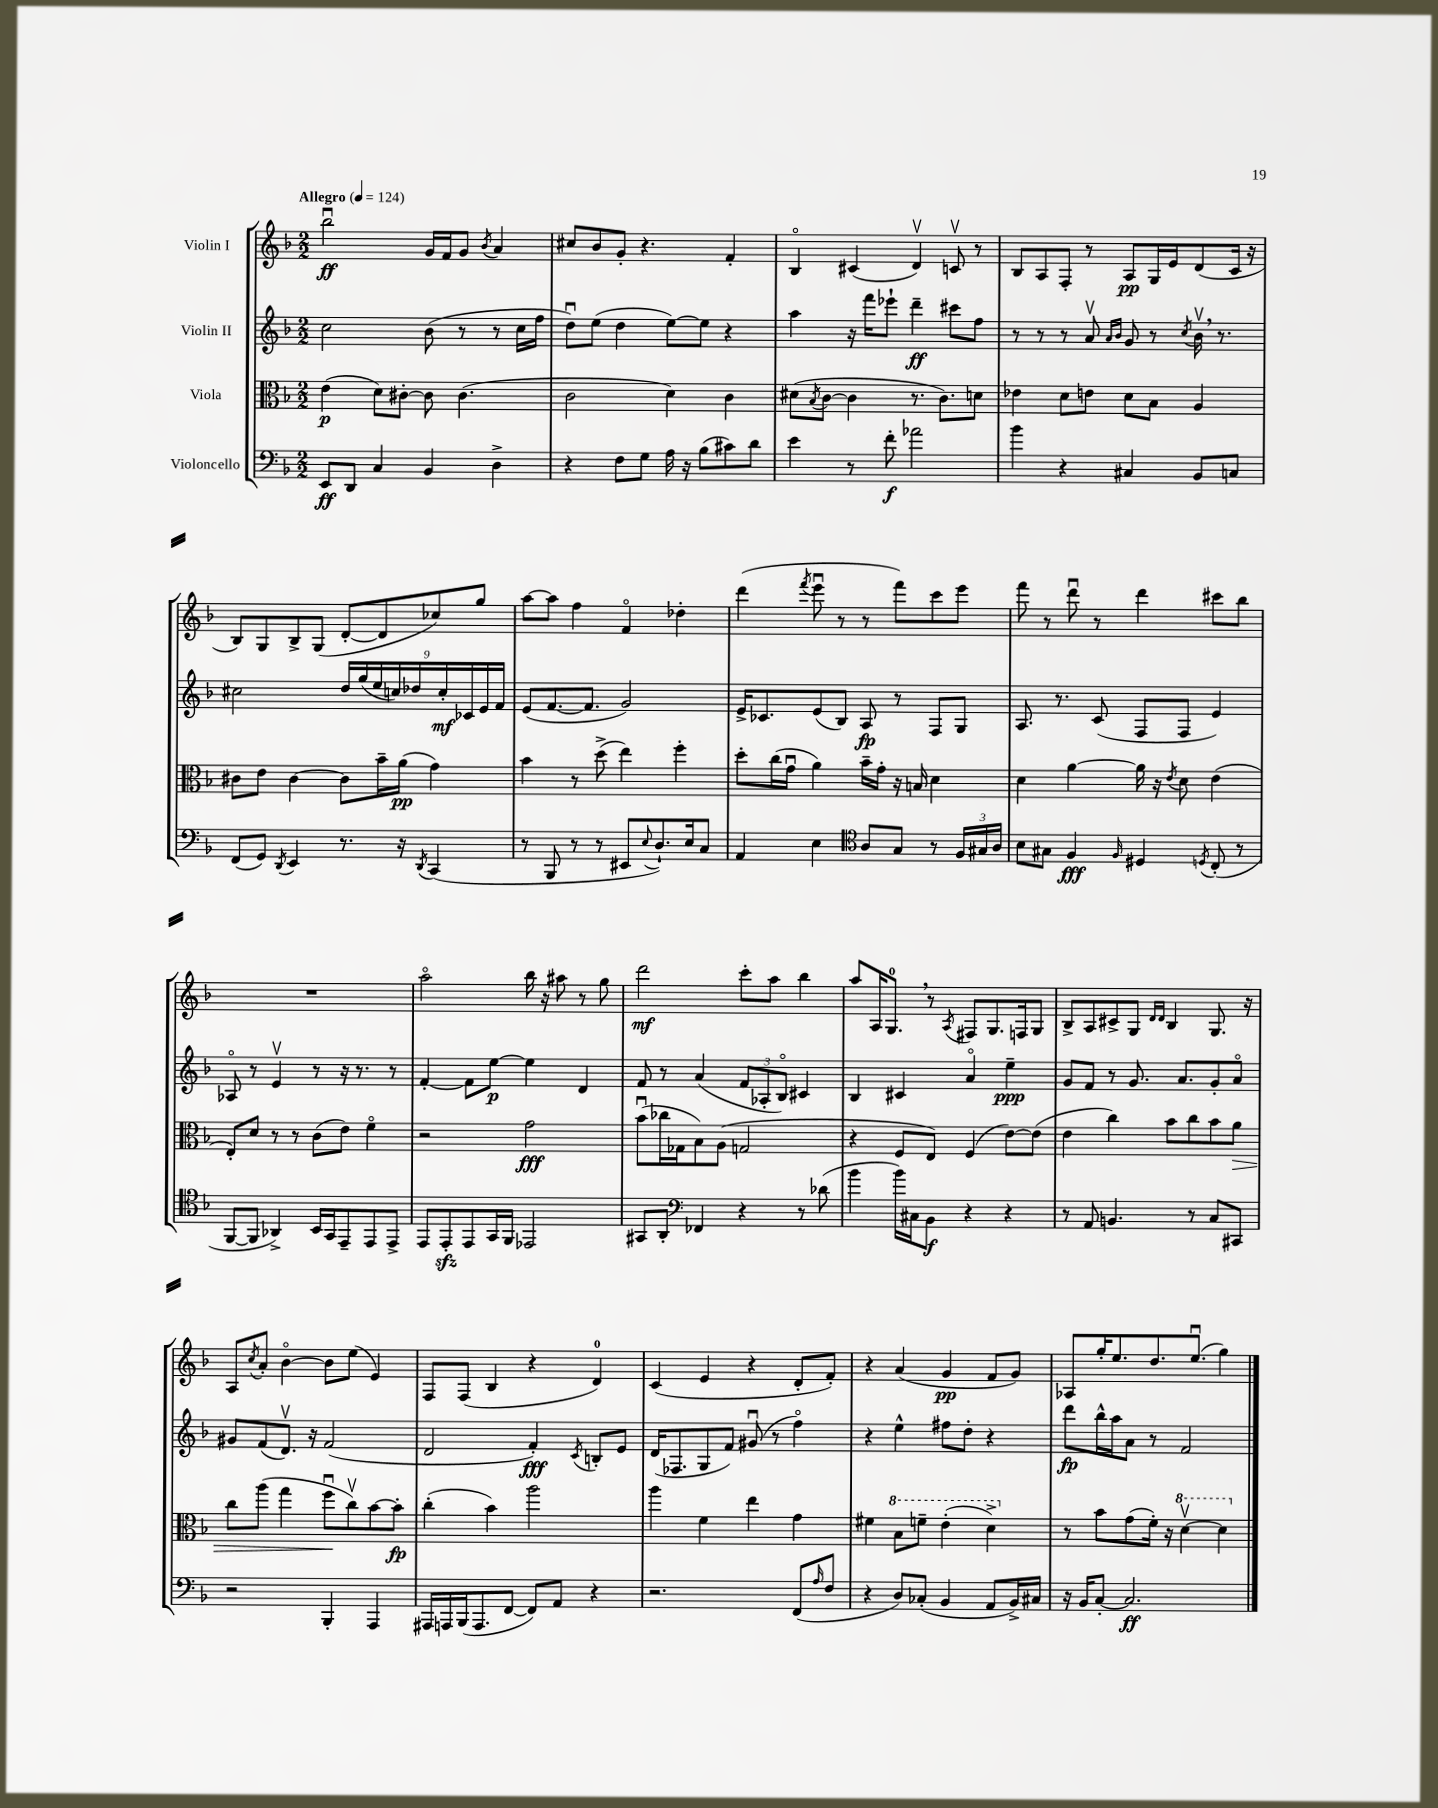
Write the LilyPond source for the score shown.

<<
\new StaffGroup <<
\new Staff = "s0" \with { instrumentName = "Violin I" } {
    \clef treble \key f \major \numericTimeSignature \time 2/2 \tempo "Allegro" 4 = 124
    bes''2\downbow\ff g'16 f'16 g'8 \acciaccatura { bes'8 } a'4 |
    cis''8 bes'8 g'8-. r4. f'4-. |
    bes4\flageolet cis'4( d'4\upbow) c'8\upbow r8 |
    bes8 a8 f8-. r8 a8\pp g16 e'16 d'8( c'16 r16 |
    bes8) g8 bes8-> g8( d'8~-. d'8 ces''8) g''8 |
    a''8~ a''8 f''4 f'4\flageolet des''4-. |
    d'''4( \acciaccatura { f'''8 } e'''8\downbow r8 r8 f'''8) c'''8 e'''8 |
    f'''8 r8 d'''8\downbow r8 d'''4 cis'''8 bes''8 |
    R1 |
    a''2\flageolet bes''16 r16 ais''8 r8 g''8 |
    d'''2\mf c'''8-. a''8 bes''4 |
    a''8 a16 g8.-0 \breathe r8 \acciaccatura { a8 } fis8 g8. f16 g8 |
    bes8-> a8 cis'8-> g8 \grace { d'16 d'16 } bes4 g8. r16 |
    a8 \acciaccatura { c''8 } a'8-. bes'4~\flageolet bes'8 e''8( e'4) |
    f8 f8( bes4 r4 d'4-0) |
    c'4( e'4 r4 d'8-. f'8-.) |
    r4 a'4( g'4\pp f'8 g'8) |
    aes8 g''16-. e''8. d''8. e''8.\downbow( g''4) \bar "|." |
}
\new Staff = "s1" \with { instrumentName = "Violin II" } {
    \clef treble \key f \major \numericTimeSignature \time 2/2
    c''2 bes'8( r8 r8 c''16 f''16 |
    d''8\downbow) e''8( d''4 e''8~) e''8 r4 |
    a''4 r16 f'''16 ees'''8-! d'''4--\ff cis'''8 f''8 |
    r8 r8 r8 a'8\upbow \grace { a'16 bes'16 } g'8 r8 \acciaccatura { c''8 } bes'16\upbow \breathe r8. |
    cis''2 \tuplet 9/8 { d''16 g''16( e''16 c''16) des''16 c''16-.\mf ces'16 e'16 f'16 } |
    e'8( f'8.~ f'8. g'2) |
    e'16-> ces'8. e'8( bes8) a8\fp r8 f8 g8 |
    a8. r8. c'8( f8 f8 e'4) |
    aes8\flageolet r8 e'4\upbow r8 r16 r8. r8 |
    f'4~-. f'8 e''8~\p e''4 d'4 |
    f'8 r8 a'4( \tuplet 3/2 { f'8 aes8-. bes8\flageolet) } cis'4 |
    bes4 cis'4 a'4\flageolet e''4--\ppp |
    g'8 f'8 r8 g'8. a'8. g'8-. a'8\flageolet |
    gis'8 f'8( d'8.\upbow) r16 f'2( |
    d'2 f'4-.\fff) \acciaccatura { c'8 } b8-. e'8 |
    d'16( fes8. g8 f'8) gis'8\downbow( r8 f''4\flageolet) |
    r4 e''4-^ fis''8 d''8-. r4 |
    d'''8\fp bes''16-^ a''16 a'8 r8 f'2 \bar "|." |
}
\new Staff = "s2" \with { instrumentName = "Viola" } {
    \clef alto \key f \major \numericTimeSignature \time 2/2
    e'4\p( d'8) cis'8~-. cis'8 cis'4.( |
    c'2 d'4) c'4 |
    dis'8( \acciaccatura { bes8 } c'8~ c'4 r8. c'8.) d'8 |
    ees'4 d'8 e'8 d'8 bes8 a4 |
    cis'8 e'8 cis'4~ cis'8 bes'16-- a'16\pp( g'4) |
    bes'4 r8 d''8->( e''4) f''4-. |
    d''8-. c''16( g'16\downbow a'4) bes'16-- g'16-. r16 b16 d'4 |
    d'4 a'4~ a'16 r16 \acciaccatura { e'8 } d'8 e'4( |
    e8-.) d'8 r8 r8 c'8( e'8) f'4\flageolet |
    r2 g'2\fff |
    bes'8\downbow( ces''16 ges16 bes8) a8( g2 |
    r4 f8 e8) f4( e'8~) e'8( |
    e'4 c''4) bes'8 c''8 bes'8 a'8\> |
    c''8 a''8( g''4 f''8\downbow\! c''8\upbow) bes'8~ bes'8-.\fp |
    c''4-.( bes'4) a''2 |
    a''4 f'4 e''4 g'4 |
    fis'4 \ottava #1 bes'8 f''!8-- e''4-.( d''4->) \ottava #0 |
    r8 bes'8 g'8( f'16-.) r16 \ottava #1 d''4~\upbow d''4 \ottava #0 \bar "|." |
}
\new Staff = "s3" \with { instrumentName = "Violoncello" } {
    \clef bass \key f \major \numericTimeSignature \time 2/2
    e,8\ff d,8 c4 bes,4 d4-> |
    r4 f8 g8 a16 r16 bes8( cis'8) d'8 |
    e'4 r8 f'8-.\f aes'2 |
    bes'4 r4 cis4 bes,8 c8 |
    f,8( g,8) \acciaccatura { d,8 } e,4 r8. r16 \acciaccatura { d,8 } c,4( |
    r8 bes,,8 r8 r8 eis,8 \appoggiatura { e8 } d8.-!) e16 c8 |
    a,4 e4 \clef tenor a8 g8 r8 \tuplet 3/2 { f16 gis16 a16 } |
    bes8 gis8 f4\fff \grace { f16 } dis4 \acciaccatura { d8 } c8-.( r8 |
    f,8~ f,8 aes,4->) bes,16 g,16 e,8-- e,8 e,8-> |
    e,8 e,8-.\sfz e,8 g,16 f,16 ees,2 |
    gis,8 a,8-. \clef bass fes,4 r4 r8 des'8( |
    bes'4 bes'16) cis16 bes,8\f r4 r4 |
    r8 a,8 b,4. r8 c8 cis,8 |
    r2 bes,,4-. a,,4 |
    ais,,16 a,,16 bes,,16( a,,8. f,8~ f,8) a,8 r4 |
    r2. f,8( \grace { a16 } f8 |
    r4 d8) ces8-.( bes,4 a,8 bes,16->) cis16 |
    r16 bes,16 c8~-. c2.\ff \bar "|." |
}
>>
>>
\layout { \context { \Score \remove "Bar_number_engraver" } }
